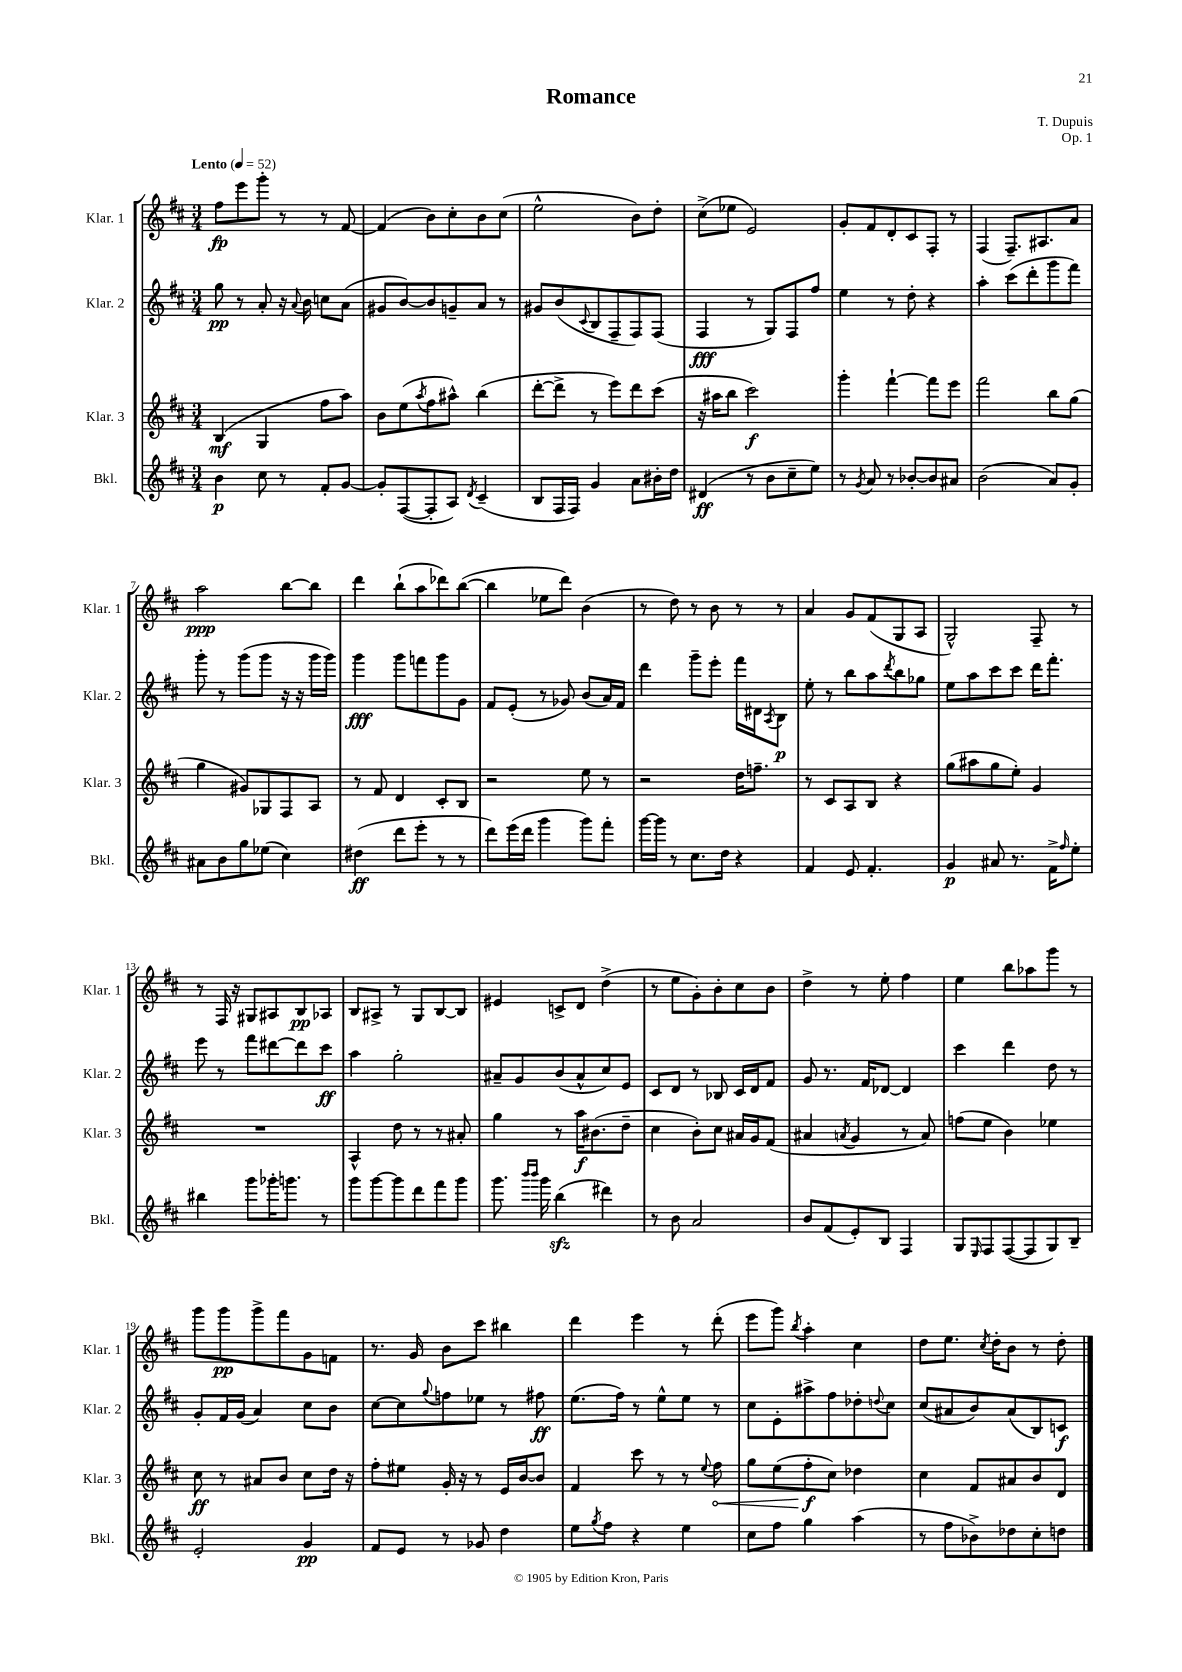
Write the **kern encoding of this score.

**kern	**kern	**kern	**kern
*staff4	*staff3	*staff2	*staff1
*clefG2	*clefG2	*clefG2	*clefG2
*k[f#c#]	*k[f#c#]	*k[f#c#]	*k[f#c#]
*M3/4	*M3/4	*M3/4	*M3/4
*MM52	*MM52	*MM52	*MM52
4b	(4B	8gg	8ff#
.	.	8r	8eee
8cc#	4G	8a'	8ggg'
8r	.	16r	8r
.	.	8qqa	.
.	.	16b	.
8f#'	8ff#	8cc	8r
[8g	8aa)	(8a	[8f#
=	=	=	=
8g']	8b	8g#	(4f#]
([8F#	(8ee	[8b)	.
.	8qaa	.	.
8F#']	8ff#	8b]	8b)
8A)	8aa#^^)	8g~	8cc#'
8qd	.	.	.
(4c#~	(4bb	8a	8b
.	.	8r	(8cc#
=	=	=	=
8B	[8ddd'	8g#	2ee^^
16F#	8ddd^]	(8b	.
16F#)	.	.	.
.	.	8qqc#	.
4g	8r	8B	.
.	8eee)	8F#~	.
8a	8ddd	8F#)	8b)
16b#'	(8ccc#	(8F#	8dd'
16dd	.	.	.
=	=	=	=
(4d#	16r	4F#	(8cc#^
.	16aa#	.	.
.	8bb	.	8ee-
8r	2ccc#)	8r	2e)
8b	.	8G)	.
8cc#~	.	8F#	.
8ee)	.	8ff#	.
=	=	=	=
8r	4ggg'	4ee	8g'
8qg	.	.	.
8a	.	.	8f#
8r	[4fff#`	8r	8d'
[8b-'	.	8dd'	8c#
8b-]	8fff#]	4r	8F#'
8a#	8eee	.	8r
=	=	=	=
(2b	2fff#	4aa'	(4F#
.	.	(8ccc#	8.F#~)
.	.	8ddd'	.
.	.	.	8.A#
8a)	8bb	8ggg	.
8g'	(8gg	8fff#)	8a
=	=	=	=
8a#	4gg	8ggg'	2aa
8b	.	8r	.
8gg	8g#)	(8ggg	.
(8ee-	8G-	8ggg	.
4cc#)	8F#	16r	[8bb
.	.	16r	.
.	8A	16ggg	8bb]
.	.	16ggg)	.
=	=	=	=
(4dd#	8r	4ggg	4ddd
.	8f#	.	.
8ddd	4d	8ggg	(8bb`
8eee'	.	8fff	8aa
8r	8c#'	8ggg	8ddd-)
8r	8B	8g	([8bb
=	=	=	=
8ddd)	2r	8f#	4bb]
(16eee	.	(8e'	.
16ddd	.	.	.
4ggg	.	8r	8ee-
.	.	8g-)	8ddd)
8ggg)	8ee	(8b	(4b
8fff#'	8r	16a)	.
.	.	16f#	.
=	=	=	=
[16ggg	2r	4ddd	8r
16ggg]	.	.	.
8r	.	.	8dd)
8.cc#	.	8ggg~	8r
.	.	8eee'	8b
16dd	.	.	.
4r	16dd	16fff#	8r
.	8.ff~	16d#	.
.	.	8qA	.
.	.	8B	8r
=	=	=	=
4f#	8r	8ee'	4a
.	8c#	8r	.
8e	8A	8bb	8g
4.f#'	8B	8aa	(8f#
.	.	8qddd	.
.	4r	8bb	8G
.	.	8gg-	8A
=	=	=	=
4g	(8gg	8ee	2G^^)
.	8aa#	8aa	.
8a#	8gg	8ccc#	.
8.r	8ee')	8ccc#	.
.	4g	16ddd	8F#~
16f#^	.	8.fff#'	.
16qqff#	.	.	.
8ee'	.	.	8r
=	=	=	=
4bb#	2.r	8eee	8r
.	.	8r	16F#
.	.	.	16r
8ggg	.	8fff#	8G#
16ggg-'	.	[8ddd#	8A#
8.ggg	.	.	.
.	.	8ddd#]	8B
8r	.	8ccc#	8A-
=	=	=	=
8ggg	4A^^	4aa	8B
[8ggg	.	.	8A#^
8ggg]	8dd	2gg'	8r
8ddd	8r	.	8G
8fff#	8r	.	[8B
8ggg	8a#'	.	8B]
=	=	=	=
8.ggg	4gg	8a#~	4e#
.	.	8g	.
16qqbbb	.	.	.
16qqbbb	.	.	.
16ggg	.	.	.
(4bb	8r	(8b	8c^
.	16aa	8a#^^	8d
.	(8.b#	.	.
4ddd#)	.	8cc#)	(4dd^
.	8dd~	8e	.
=	=	=	=
8r	4cc#	8c#	8r
8b	.	8d	8ee
2a	8b')	8r	8g')
.	8cc#	8B-	8b'
.	16a#	16c#	8cc#
.	16g	16d	.
.	(8f#	8f#	8b
=	=	=	=
8b	4a#	8g	4dd^
(8f#	.	8.r	.
.	8qa	.	.
8e')	4g	.	8r
.	.	16f#	.
8B	.	[8d-	8ee'
4F#	8r	4d-]	4ff#
.	8a)	.	.
=	=	=	=
8G	(8ff	4ccc#	4ee
16qqE	.	.	.
8F#	8ee	.	.
([8F#	4b)	4ddd	8bb
8F#]	.	.	8aa-
8G)	4ee-	8dd	8ggg
8B~	.	8r	8r
=	=	=	=
2e'	8cc#	8g'	8ggg
.	8r	16f#	8ggg
.	.	(16g	.
.	8a#	4a)	8ggg^
.	8b	.	8fff#
4g	8cc#	8cc#	8g
.	16dd	8b	8f
.	16r	.	.
=	=	=	=
8f#	8ff#'	[8cc#	8.r
8e	8ee#	8cc#]	.
.	.	.	16g
.	.	8qqgg	.
8r	16g'	8ff	8b
.	16r	.	.
8g-	8r	8ee-	8ccc#
4dd	16e	8r	4bb#
.	[16b	.	.
.	8b]	8ff#	.
=	=	=	=
8ee	4f#	(8.ee	4ddd
8qgg	.	.	.
8ff#	.	.	.
.	.	16ff#)	.
4r	8ccc#	8r	4eee
.	8r	8ee^^	.
4ee	8r	8ee	8r
.	8qqee	.	.
.	8ff#	8r	(8ddd'
=	=	=	=
8cc#	8gg	8cc#	8eee
8ff#	(8ee	8e'	8ggg)
.	.	.	8qbb
4gg	8ff#'	8aa#^	4aa'
.	8cc#)	8ff#	.
(4aa	4dd-	8dd-'	4cc#
.	.	8qqdd	.
.	.	8cc#	.
=	=	=	=
8r	4cc#	(8cc#	8dd
8ff#	.	8a#	8.ee
8b-^)	8f#	8b)	.
.	.	.	8qcc#
.	.	.	16dd'
8dd-	8a#	(8a#	8b
8cc#'	8b	8B)	8r
8dd	8d	8c	8dd'
==	==	==	==
*-	*-	*-	*-
